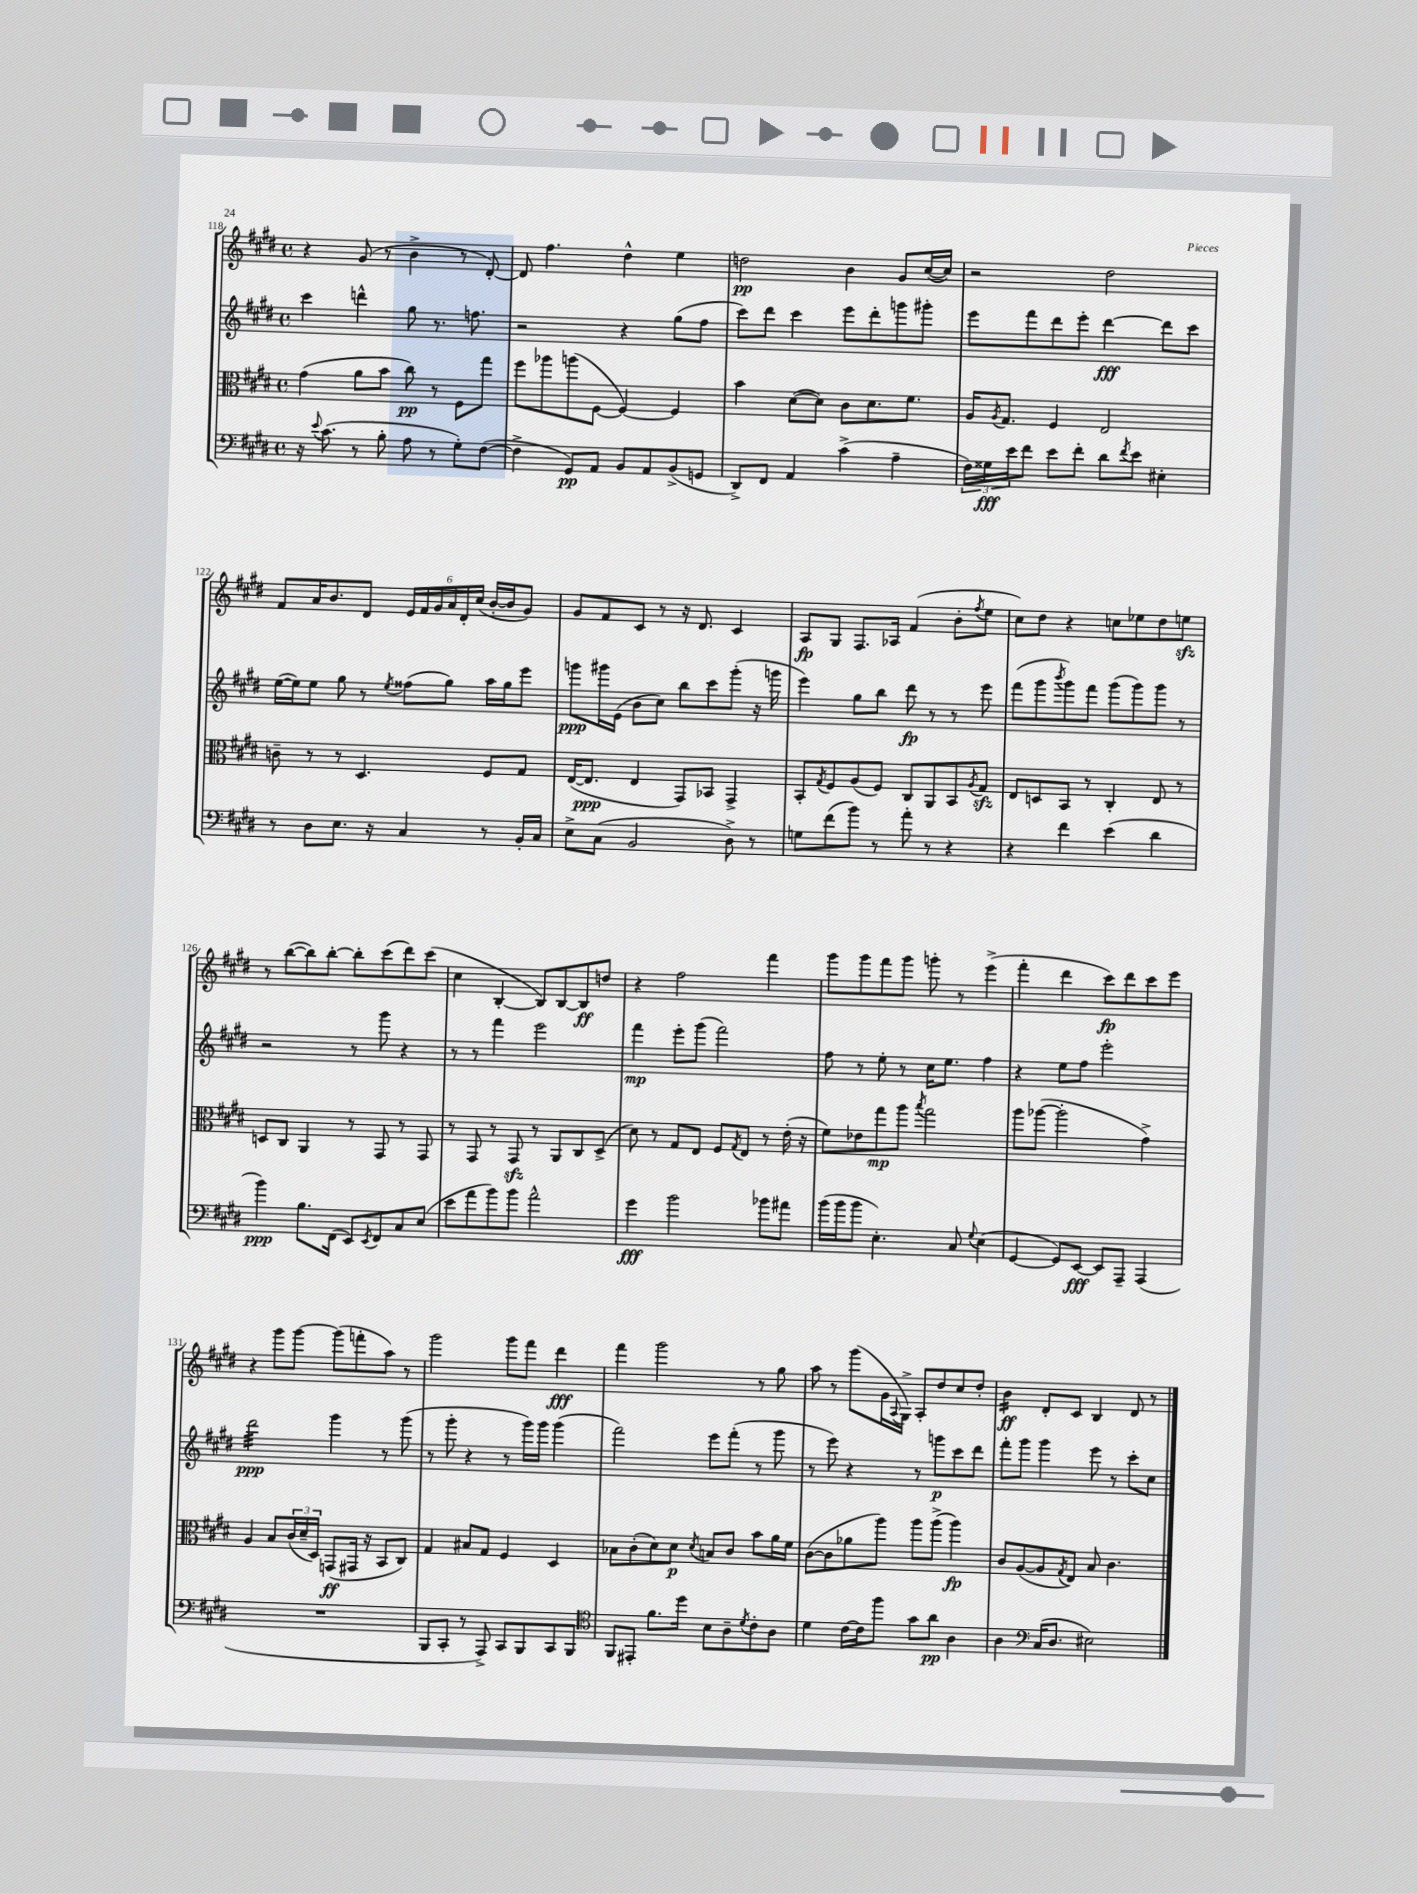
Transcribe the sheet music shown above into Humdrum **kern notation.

**kern	**kern	**kern	**kern
*staff4	*staff3	*staff2	*staff1
*clefF4	*clefC3	*clefG2	*clefG2
*k[f#c#g#d#]	*k[f#c#g#d#]	*k[f#c#g#d#]	*k[f#c#g#d#]
*M4/4	*M4/4	*M4/4	*M4/4
*met(c)	*met(c)	*met(c)	*met(c)
16r	(4g#	4ccc#	4r
8qqe	.	.	.
(8.c#	.	.	.
8r	8a	4ddd^^	(8g#
8B'	8b	.	8r
8A	8cc#)	8gg#	4b^
8r	8r	8.r	.
8G#')	8F#	.	8r
.	.	8.ff	.
([8F#	8gg#	.	[8d#')
=	=	=	=
4F#^]	8ff#	2r	8d#]
.	8aa-	.	4.ff#
8GG#)	(8aa	.	.
8AA	[8F#	.	.
8BB	4F#_)	4r	4dd#^^
8AA	.	.	.
(8BB^	4F#]	(8gg#	4ee
8GG	.	8ff#	.
=	=	=	=
8DD#^)	4b	8ccc#)	2dd
8FF#	.	8ddd#	.
4AA	([8d#	4ccc#	.
.	8d#])	.	.
(4c#^	8c#	8eee	4b
.	8.d#	8ddd#'	.
4A~	.	8ggg	8g#
.	8.f#	.	.
.	.	8ggg#'	([16cc#
.	.	.	16cc#])
=	=	=	=
24F#)	16A	8eee	2r
24G##	.	.	.
.	8qA	.	.
.	8.G#	.	.
24e	.	.	.
8f#	.	8fff#	.
8e	4F#	8ddd#	.
8f#'	.	8eee'	.
8d#	2E	[4ddd#	2dd#
8qf#	.	.	.
8e	.	.	.
4E#'	.	8ddd#]	.
.	.	8ccc#	.
=	=	=	=
8r	8c~	([16ee	8f#
.	.	16ee])	.
8D#	8r	8ee	16a
.	.	.	8.b
8.E	8r	8gg#	.
.	4.D#	8r	8d#
16r	.	.	.
.	.	8qee	.
4C#	.	(8ff##	24e
.	.	.	24f#
.	.	.	24g#
.	.	8gg#)	24a
.	.	.	24d#'
.	.	.	(24cc#
8r	8F#	16aa	[16b'
.	.	16gg#	16b]
16BB'	8G#	8eee	8g#)
16C#	.	.	.
=	=	=	=
8E^	([16E	8ggg	8g#
.	8.E]	.	.
(8C#	.	16ggg#	8f#
.	.	(16e	.
2BB	4E	8b	8c#
.	.	8cc#)	8r
.	8GG#)	8bb	16r
.	.	.	8.d#
.	8BB-	8ccc#	.
8D#^)	4GG#^	(8ggg#'	4c#
8r	.	16r	.
.	.	16ggg	.
=	=	=	=
8G	8BB'	4eee)	8A
.	8qG#	.	.
(8f#	8F#	.	8G#
8b)	(8A	8gg#	8.F#
8r	8F#)	8bb	.
.	.	.	16A-
8a'	8C#	8ddd#	(4f#
8r	8AA	8r	.
4r	8BB	8r	8b'
.	8qA	.	8qff#
.	8G#	8eee	8ee
=	=	=	=
4r	8E	(8fff#	8cc#)
.	8D	8ggg#	8dd#
.	.	8qbbb	.
4f#	8BB	8ggg#)	4r
.	8r	8fff#	.
(4e	4C#'	(8ggg#	8cc
.	.	8ggg#)	8ee-
4d#	8E	8ggg#	8dd#
.	8r	8r	8ee
=	=	=	=
4b)	8D	2r	8r
.	8C#	.	([8bb
8.B	4AA	.	8bb])
.	.	.	[8bb'
(16FF#	.	.	.
8EE)	8r	8r	8bb']
8qEE	.	.	.
8FF#	8GG#	8ggg#	(8ccc#
8C#	8r	4r	8ddd#)
(8E	8GG#	.	(8ccc#
=	=	=	=
8e	8r	8r	4cc#
8a	8GG#	8r	.
8b)	8r	4fff#	[4B'
8b	8GG#	.	.
2a^^	8r	2eee	8B])
.	8AA	.	[8B
.	8C#	.	8B]
.	(8D#^	.	8dd
=	=	=	=
4g#	8d#)	4fff#	4r
.	8r	.	.
2b	8G#	8eee'	2ff#
.	8E	(8ggg#	.
.	8F#	2fff#)	.
.	8qG#	.	.
.	8E	.	.
8b-	8r	.	4fff#
8a#	(16e'	.	.
.	16r	.	.
=	=	=	=
(16b	8f#)	8ff#	8ggg#
16b	.	.	.
8b	8e-	8r	8ggg#
4.E')	8gg#	8ee'	8fff#
.	8aa	8r	8ggg#
.	8qbb	.	.
.	2gg#	16cc#	8ggg'
.	.	8.ee	.
8C#	.	.	8r
8qqG#	.	.	.
(4E	.	4ff#	(4eee^
=	=	=	=
[4GG#	8aa	4r	4fff#'
.	([8aa-	.	.
8GG#])	2aa-']	8ee	4ddd#
[8EE	.	8ff#	.
8EE]	.	2eee'	8ccc#)
8AAA~	.	.	8ddd#
(4AAA	4g#^)	.	8ccc#
.	.	.	8eee
=	=	=	=
1r	4A	2ddd#	4r
.	8B	.	8ggg#
.	(24c#	.	[8ggg#
.	24d#~	.	.
.	24D#)	.	.
.	(8GG	4ggg#	(8ggg#]
.	16GG#	.	8fff'
.	16r	.	.
.	8BB	8r	8aa)
.	8C#)	(8ggg#	8r
=	=	=	=
8BBB	4G#	8r	2ggg#
8CC#'	.	8ggg#'	.
8r	8B#	4r	.
8AAA^)	8G#	.	.
8CC#	4F#	8r	8ggg#
8BBB	.	16ggg#)	8fff#
.	.	16ggg#	.
8CC#	4D#	(4ggg#	4ddd#
8BBB	.	.	.
=	=	=	=
*clefC4	*	*	*
8FF#	8B-	2fff#)	4fff#
8EE#'	(8c#'	.	.
8.f#	8d#)	.	2ggg#
.	8d#	.	.
16dd#	.	.	.
.	8qd#	.	.
8B	8B	8eee	.
8A~	8c#	(8fff#'	.
8qd#	.	.	.
8c#'	8b	8r	8r
8A	16a	8ggg#	8gg#
.	16f#	.	.
=	=	=	=
4d#	([8c#	8r	8aa
.	8c#]	8eee)	8r
[16c#	8a-	4r	(8ggg#
16c#]	.	.	.
8ff#	8aa)	.	16g#
.	.	.	8qqA
.	.	.	16G#^)
8g#	8aa	8r	8A'
8a	(8aa^	8ggg	8dd#
4A	4aa)	8ccc#	8cc#
.	.	8ddd#	8dd#'
=	=	=	=
4A	8c#	8fff#'	4b
.	([8A	8ggg#	.
*clefF4	*	*	*
(16C#	8A]	4ggg#	8d#'
8.D#	.	.	.
.	8qG#	.	.
.	8E)	.	8c#
2E#)	8B	8eee	4B
.	4.c#	8r	.
.	.	8ccc#'	8d#
.	.	8cc#	8r
==	==	==	==
*-	*-	*-	*-
